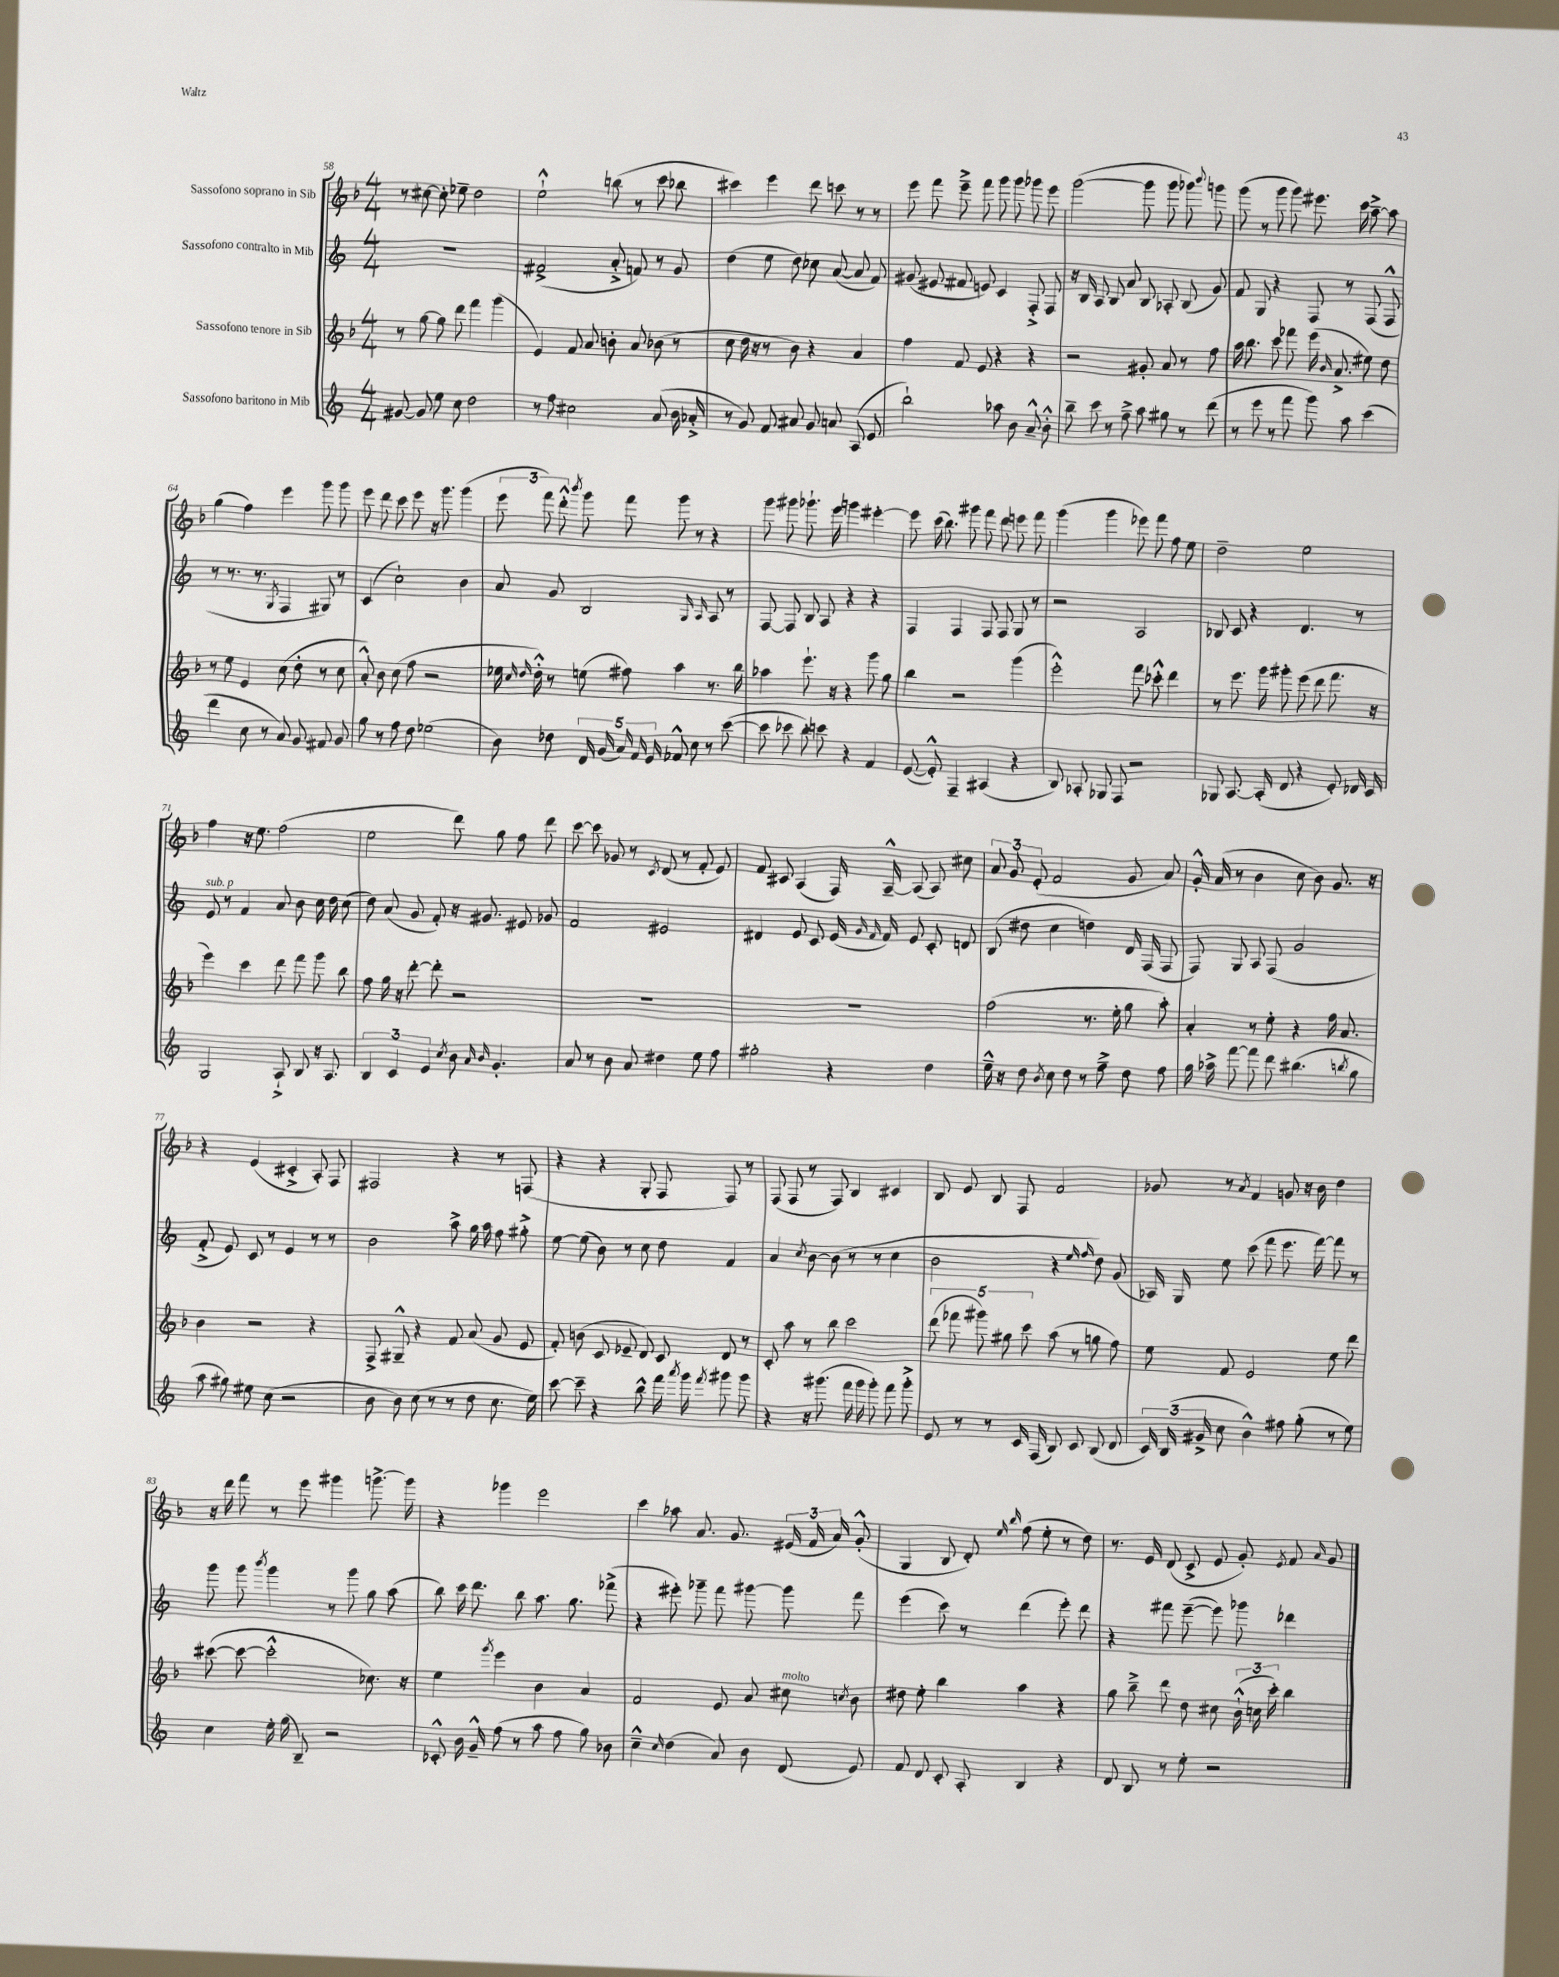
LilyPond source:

<<
\new StaffGroup <<
\new Staff = "s0" \with { instrumentName = "Sassofono soprano in Sib" } {
    \clef treble \key f \major \numericTimeSignature \time 4/4
    \autoBeamOff r8 cis''8~ cis''8-. ees''8-- d''2 |
    e''2-!-^ b''8( r8 c'''8 bes''8 |
    cis'''4) e'''4 d'''8 c'''8 r8 r8 |
    e'''8 f'''8 e'''8---> f'''8 g'''8 g'''8 ges'''8 e'''8 |
    g'''2~( g'''8 g'''8 ges'''8) \appoggiatura { bes'''8 } g'''8 |
    g'''8( r8 g'''8 g'''8) eis'''8. c'''16 a''8~---> a''8 |
    g''4( f''4) e'''4 g'''8 g'''8 |
    e'''8 d'''8 c'''8 e'''8 r16 g'''8. g'''4( |
    \tuplet 3/2 { e'''8 f'''8) d'''8-.-^ } \acciaccatura { bes'''8 } g'''8 f'''8 g'''8 r8 r4 |
    g'''8 gis'''8 ges'''8.-! e'''16 g'''4 eis'''4~-. |
    eis'''8 c'''16( bes''8.) gis'''8 f'''8 d'''8 e'''8 f'''8 |
    g'''4( g'''4 ees'''8) f'''8 f''8 e''8 |
    d''2-- e''2 |
    f''4 r16 e''8. f''2( |
    e''2 d'''8) g''8 f''8 d'''8 |
    c'''8~ c'''8 ges'8 r8 \acciaccatura { c'8 } d'8( r8 f'8-. e'8) |
    f'8 cis'8 a4( f16) a16~---^ a8( a8) cis''8 |
    \tuplet 3/2 { a'8 g'8 e'8-.( } f'2 g'8 a'8) |
    g'16-.-^ a'16( r8 bes'4 c''8 bes'8) g'8. r16 |
    r4 e'4( cis'4-.-> a8-.) f8 |
    fis2 r4 r8 f8( |
    r4 r4 g8-. f8 f8) r8 |
    f8( f8 r8 f8) bes4 cis'4 |
    bes8 e'8 bes8 f8 f'2 |
    ges'8 r8 \acciaccatura { a'8 } f'4 g'8 r16 bes'16 d''4 |
    r16 d'''16 f'''8 r8 e'''8 gis'''4 g'''8.~-> g'''16 |
    r4 ges'''4 e'''2 |
    c'''4 aes''8 a'8. g'8. \tuplet 3/2 { eis'16( f'16 a'16) } g'8-.-^( |
    g4 bes8 d'8-.) \grace { e''16 bes''16 } f''8( e''8-. r8 d''8) |
    r8. e'16 d'8( c'8-> e'8 g'8-.) \acciaccatura { e'8 } f'8 \grace { a'16 } g'8 \bar "|." |
}
\new Staff = "s1" \with { instrumentName = "Sassofono contralto in Mib" } {
    \clef treble \key c \major \numericTimeSignature \time 4/4
    \autoBeamOff R1 |
    fis'2->( a'8-.-> f'8) r8 g'8 |
    d''4( e''8 d''8) ces''8 a'8~( a'8 f'8) |
    gis'8( eis'8 fis'8 e'8) c'4 f8-.-> f8 |
    r16 b16 a8 b8 a'8 b8 aes8-. b8( g'8) |
    f'8 g8 r4 f8 r8 f8( f8-^ |
    r8 r8. r8. \acciaccatura { g8 } f4 gis8) r8 |
    c'4( c''2-!) b'4 |
    a'8 g'8 b2 \grace { g16 a16 } a8 r8 |
    f8~ f8 b8 a8 r4 r4 |
    f4 f4 f8 f8 g8 r8 |
    r2 a2 |
    bes8 c'8 r4 d'4. r8 |
    e'8^\markup { \italic "sub. p" } r8 f'4 a'8 b'8 c''16 d''16 c''8( |
    d''8) a'8( g'8 f'8-.) r16 gis'8. eis'8 ges'8 |
    f'2 eis'2 |
    dis'4 e'8 c'8 e'16( \grace { g'16 f'16 } f'16) e'8 c'8-. d'8 |
    b8( dis''8 c''4 d''4) d'16 f16( f8 |
    f8) g8 a8 f8( g'2 |
    f'8-.-> e'8) c'8 r8 e'4 r8 r8 |
    b'2 a''8-> g''16 a''16 f''8 gis''8-.-> |
    e''8~ e''8( b'8) r8 c''8 d''8 f'4 |
    a'4 \acciaccatura { c''8 } b'8~ b'8( r8 r8 c''4 |
    b'2 r4 \grace { e''16 f''16 } d''8) g'8( |
    aes16) g16 e''8 c'''8( f'''8 e'''8. f'''16~) f'''8 r8 |
    g'''8 g'''8 \acciaccatura { b'''8 } g'''4 r8 g'''8 g''8 a''8( |
    b''8) c'''16 d'''8. b''8 a''8. g''8. fes'''8->( |
    r4 eis'''8-.) ges'''8-- f'''8 gis'''8~ gis'''8 f'''8 |
    e'''4( c'''8) r8 d'''4( e'''8-.) d'''8 |
    r4 fis'''8 e'''8~--( e'''8) ges'''8 des'''4 \bar "|." |
}
\new Staff = "s2" \with { instrumentName = "Sassofono tenore in Sib" } {
    \clef treble \key f \major \numericTimeSignature \time 4/4
    \autoBeamOff r8 g''8~ g''8 d'''8 f'''4 g'''4( |
    e'4) f'8 a'8 b'8-. a'8 bes'8( r8 |
    c''8 d''16 r16 r8 bes'8) r4 a'4 |
    f''4 f'8 e'8 r4 r4 |
    r2 gis'8-. a'8 r8 f''8 |
    a''16 bes''8. c'''8 fes'''8 e'''16( \grace { bes'16 } a'8.-> eis''8) d''8 |
    r8 e''8 e'4 c''8( d''8-. r8 c''8 |
    a'8-.-^) bes'8 c''8( f''8 r2 |
    ees''16 \grace { c''16 d''16 } d''16-.-^) r8 e''8( fis''8) a''4 r8. bes''16 |
    aes''4 e'''8.-! r16 r4 g'''8 g''8 |
    bes''4 r2 g'''4( |
    e'''2-.-^) f'''8 ces'''8-.-^ d'''4 |
    r8 e'''8. g'''16 gis'''8-. e'''8( d'''8 f'''8. r16 |
    e'''4) c'''4 d'''8 f'''8 g'''8 bes''8 |
    f''8 g''16 r16 d'''8~-. d'''8-. r2 |
    R1 |
    R1 |
    f''2( r8. e''16-. g''8 a''8-.) |
    a'4-. r8 e''8-. r4 f''16 a'8. |
    bes'4 r2 r4 |
    f8-> gis8---^ r4 f'8 a'8( g'8 e'8 |
    f'8-.) b'8( c'8 ees'8-- d'8) c'8 d'8 r8 |
    c'8-. a''8 r8 bes''8 c'''2 |
    \tuplet 5/4 { d'''8( fes'''8 gis'''8) gis''8 c'''8 } a''8( r8 g''8 f''8) |
    e''8 f'8 e'2 e''8 d'''8 |
    cis'''8~( cis'''8~ cis'''2-.-^ ces''8.) r16 |
    e''4 \acciaccatura { g'''8 } e'''4 bes'4 a'4 |
    f'2 e'8 a'8 cis''8^\markup { \italic "molto" } \acciaccatura { c''8 } bes'8 |
    dis''8 e''8-. bes''4 a''4 r4 |
    g''8 bes''8---> d'''8 d''8 cis''8 \tuplet 3/2 { bes'16-!-^( c''16 c'''16-.) } bes''4 \bar "|." |
}
\new Staff = "s3" \with { instrumentName = "Sassofono baritono in Mib" } {
    \clef treble \key c \major \numericTimeSignature \time 4/4
    \autoBeamOff gis'8~ gis'8 e''8 c''8 d''2 |
    r8 f''8 cis''2 a'8( b'16 aes'16-.-> |
    r8 g'8) f'8 ais'8 g'8 a'8 a8( e'8 |
    b''2-!) aes''8 b'8 a'8---^ b'8-.-^ |
    b''8-- c'''8 r8 f''8---> a''8 gis''8 r8 d'''8( |
    r8 e'''8 r8 f'''8 g'''8) a''8 c'''4( |
    d'''4 c''8 r8 a'8) g'8 fis'8 g'8 |
    g''8 r8 f''8 d''8 ees''2( |
    b'8) des''8 \tuplet 5/4 { d'16 g'16( a'16) f'16 e'16 } fes'8-^ c''8 r8 c'''8~( |
    c'''8 ces'''8 b''8-.) c'''8 r4 f'4 |
    e'8~( e'8-.-^) f4-- ais4( r4 |
    b8) aes8-. ges8 f8 r2 |
    ges8 a8.~ a16-.( d'8 r4 e'8-.) des'16 c'16 |
    g2 a8-!-> b8 r16 a8. |
    \tuplet 3/2 { b4 c'4 e'4 } \acciaccatura { c''8 } b'8 \grace { a'16 b'16 } g'4.-. |
    a'8 r8 b'8 a'8 dis''4 e''8 f''8 |
    gis''2-. r4 d''4 |
    e''16---^ r16 d''8 \acciaccatura { b'8 } c''8 d''8 r8 f''8---> d''8 f''8 |
    g''16 aes''16-> f'''8~ f'''8 d'''8 bis''4.( \acciaccatura { b''8 } g''8 |
    a''8 gis''8) eis''8 c''8( r2 |
    b'8 b'8) c''8( r8 r8 d''8 c''8. e''16) |
    c'''8~ c'''8-- r4 b''8-^ f'''16 \acciaccatura { a'''8 } g'''16 \acciaccatura { f'''8 } gis'''8 gis'''8 |
    r4 r16 gis'''8.( f'''16 gis'''16 gis'''8-.) f'''8 gis'''8-.-> |
    e'8 r8 r8 c'16 f16( b8) c'8 b8( d'8 |
    \tuplet 3/2 { c'16) b16( gis'16-> } c''8 b'4-^) fis''8 g''8-.( r8 e''8) |
    c''4 e''16-. g''16( b8--) r2 |
    ces'8-.-^ b'16 g'16---^ f''8( r8 a''8 f''8 g''8) bes'8 |
    c''4---^ \grace { c''16 } d''4( a'8) b'8 d'8( e'8) |
    f'8 d'8 c'8-. a8-. b4 r4 |
    d'8 b8 r8 e''8-. r2 \bar "|." |
}
>>
>>
\layout { \context { \Score currentBarNumber = #58 } }
